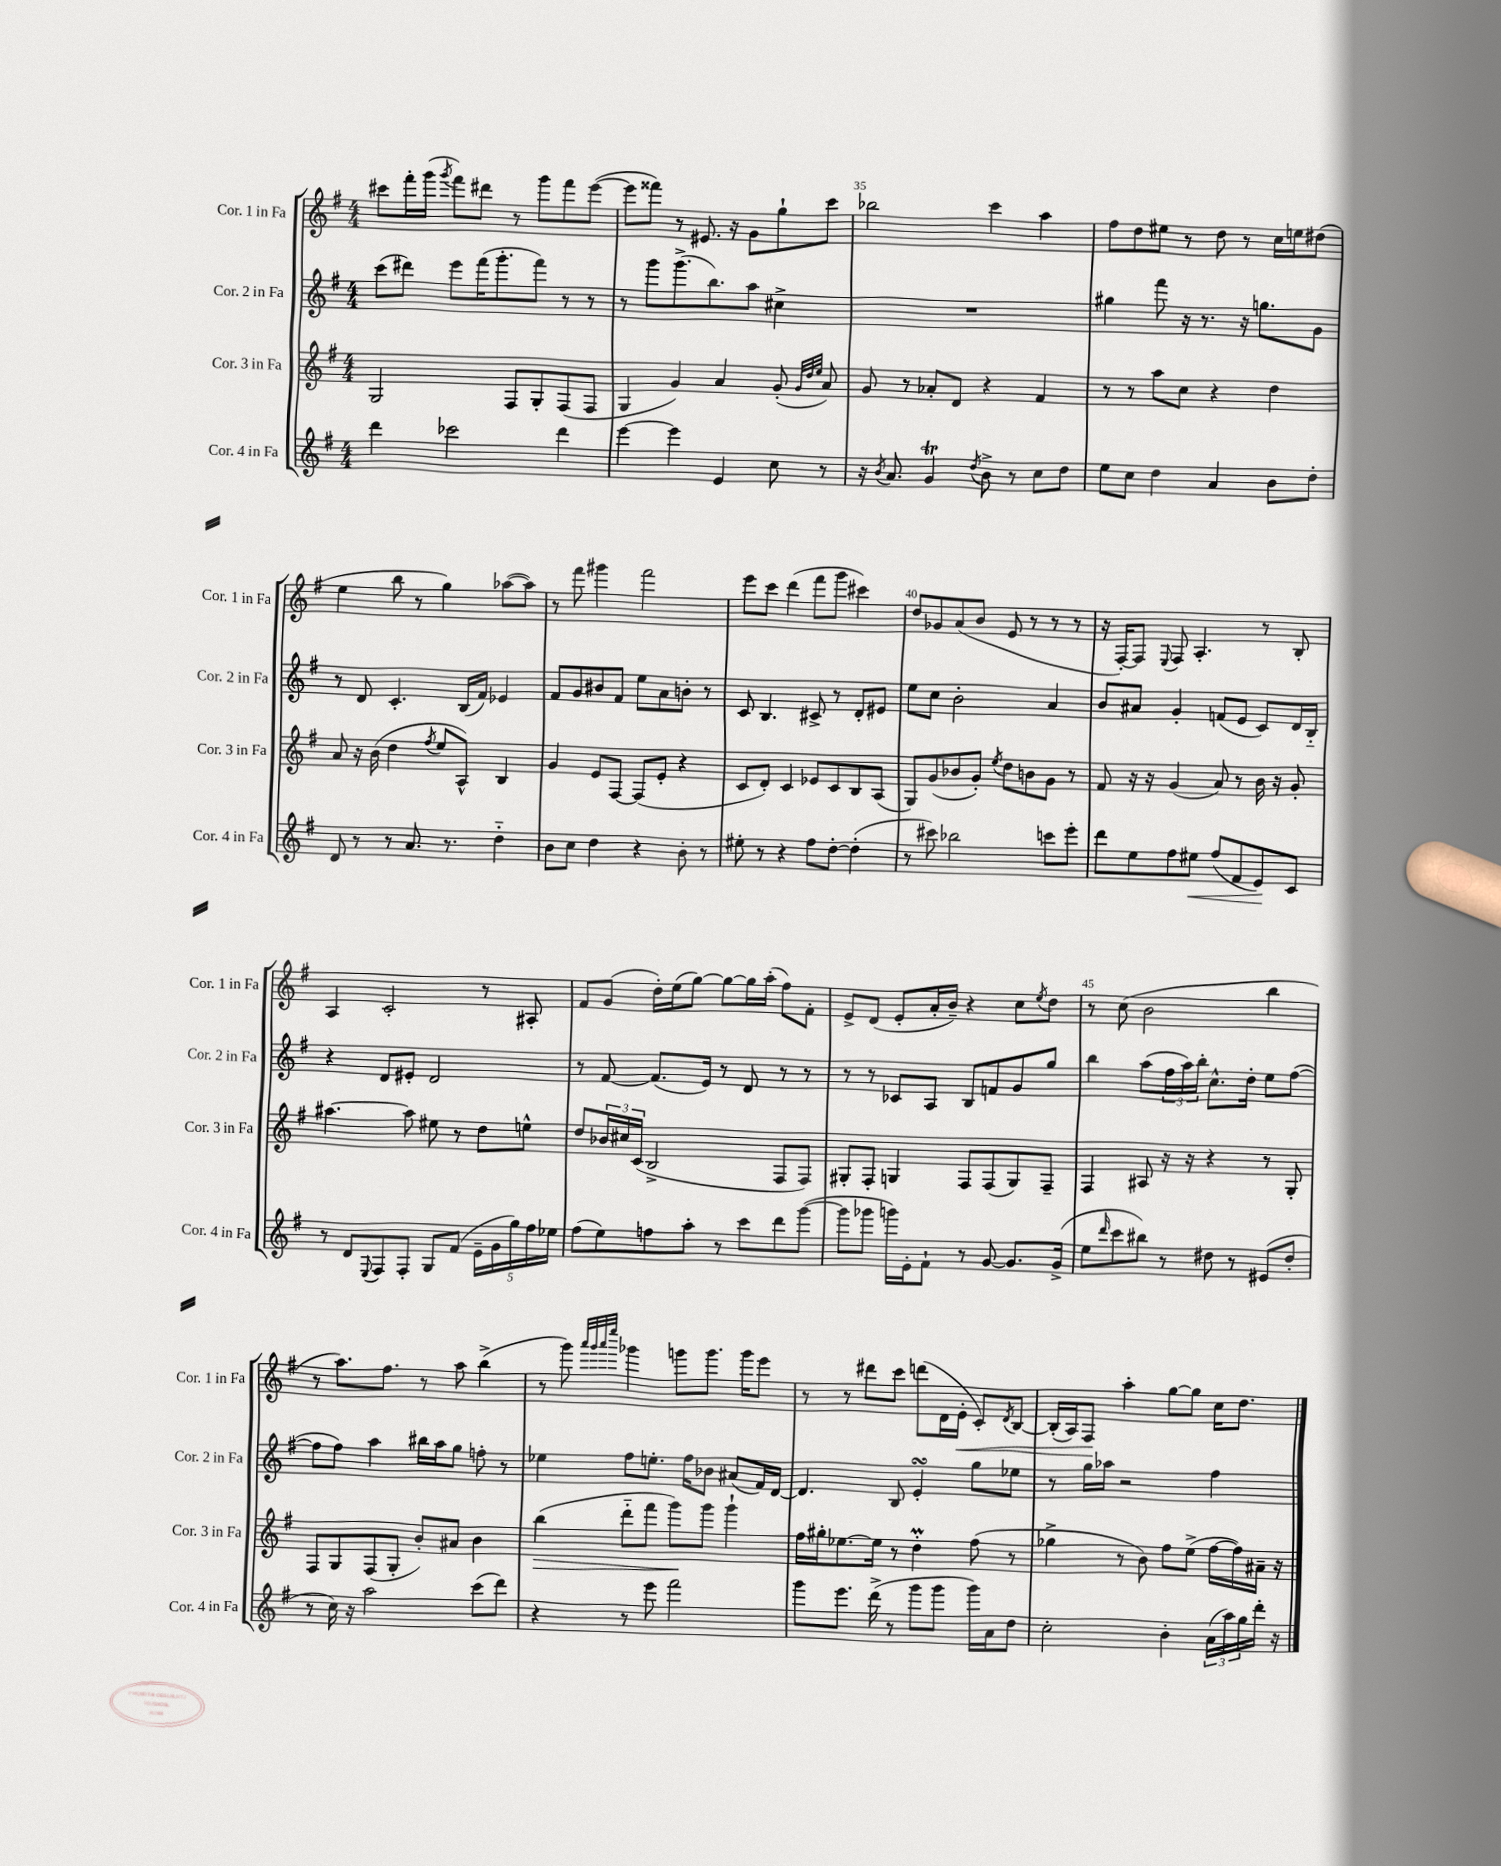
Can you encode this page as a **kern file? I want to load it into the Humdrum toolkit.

**kern	**kern	**kern	**kern
*staff4	*staff3	*staff2	*staff1
*clefG2	*clefG2	*clefG2	*clefG2
*k[f#]	*k[f#]	*k[f#]	*k[f#]
*M4/4	*M4/4	*M4/4	*M4/4
4ddd	2G	(8ccc	8ccc#
.	.	8ddd#)	16fff#'
.	.	.	(16ggg
.	.	.	8qggg
2ccc-	.	8eee	8fff#)
.	.	(16fff#	8ddd#
.	.	8.ggg'	.
.	8F#	.	8r
.	8G'	8fff#)	8ggg
4ddd	(8F#	8r	8fff#
.	8F#	8r	([8eee
=	=	=	=
[4eee	4G	8r	8eee]
.	.	8ggg	8fff##)
4eee]	4g)	(8.ggg^	8r
.	.	.	8.e#
.	.	8.bb)	.
4e	4a	.	.
.	.	.	16r
.	.	8aa	8g
8cc	(8g'	4cc#^	8gg`
.	32qqg	.	.
.	32qqdd	.	.
.	32qqee	.	.
8r	8a)	.	8ccc
=	=	=	=
16r	8g	1r	2bb-
8qb	.	.	.
8.a	.	.	.
.	8r	.	.
4g	8a-'	.	.
.	8d	.	.
8qdd	.	.	.
8b^	4r	.	4ccc
8r	.	.	.
8cc	4f#	.	4aa
8dd	.	.	.
=	=	=	=
8ee	8r	4gg#	8ff#
8cc	8r	.	8dd
4dd	8aa	8fff#	8ee#
.	8cc	16r	8r
.	.	8.r	.
4a	4r	.	8dd
.	.	16r	8r
.	.	8.gg	.
8b	4dd	.	16cc
.	.	.	16ee
8dd'	.	8g	(8dd#
=	=	=	=
8d	8a	8r	4ee
8r	16r	8d	.
.	(16b	.	.
8r	4dd	4.c'	8bb
8.a	.	.	8r
.	8qff#	.	.
.	8ee	.	4gg)
8.r	.	.	.
.	8A^^)	(16B	.
.	.	16f#)	.
4dd'~	4B	4e-	([8aa-
.	.	.	8aa-])
=	=	=	=
8b	4g	8f#	8r
8cc	.	8g	8fff#
4dd	8e	8b#	4ggg#
.	[8F#	8f#	.
4r	(8F#]	8ee	2fff#
.	8e'	8a	.
8b'	4r	8b'	.
8r	.	8r	.
=	=	=	=
8ee#'	8c	8c	8eee
8r	8d')	4.B	8ccc
4r	4c	.	(4ddd
8ff#	8e-	8c#^	8fff#
[8dd'	8c	8r	8ggg
(4dd']	8B	8d'	4ccc#)
.	(8A	8e#	.
=	=	=	=
8r	8G)	8ee	8dd
8ccc#)	(8g	8cc	8g-
2bb-	8b-	2b'	(8a
.	8g')	.	8b
.	8qee	.	.
.	8dd	.	8e
.	8b	.	8r
8ccc	8g	4a	8r
8eee'	8r	.	8r
=	=	=	=
8ddd	8f#	8b	16r
.	.	.	[16F#')
8ee	16r	8a#	8F#]
.	16r	.	.
.	.	.	8qqE
8ff#	(4g	4g'	8F#
8ee#	.	.	4.A'
(8ff#	8a)	(8f	.
8f#	8r	8e	.
8e)	16b	8c)	8r
.	16r	.	.
8c	8g'	16d	8B'
.	.	16B'~	.
=	=	=	=
8r	[4.aa#	4r	4A
8d	.	.	.
8qqE	.	.	.
8F#	.	8d	2c'
8F#'	8aa#]	8e#'	.
8G	8ee#	2d	.
(8f#	8r	.	.
20e~	8dd	.	8r
20g	.	.	.
20gg)	.	.	.
.	8ee^^	.	8A#'
20ff#	.	.	.
20ee-	.	.	.
=	=	=	=
(8ff#	8dd	8r	8f#
8ee)	24b-	[8f#	(8g
.	24cc#	.	.
.	(24c	.	.
8ff	2B^	(8.f#]	16dd')
.	.	.	(16ee
8aa'	.	.	[8gg)
.	.	16e)	.
8r	.	8r	8gg_
8ccc	.	8d	16gg]
.	.	.	(16aa'
8ddd	8F#	8r	8ff#)
([8ggg	8F#)	8r	8f#'
=	=	=	=
8ggg]	8G#'	8r	8e^
8ggg-	8F#'	8r	(8d
16ggg)	4G	8c-	8e'
16e'	.	.	.
8f#`	.	8A	16a'
.	.	.	16b~)
8r	8F#	8B	4r
[8g	(8F#	8f	.
8.g]	8G)	8g	8cc
.	.	.	8qee
.	8F#~	8gg	8dd
(16g^	.	.	.
=	=	=	=
8ee	4F#	4bb	8r
16qqddd	.	.	.
8ccc	.	.	(8cc
8bb#)	8A#	(8aa	2b
8r	16r	24ff#	.
.	.	24aa)	.
.	16r	.	.
.	.	24bb'	.
8dd#	4r	8.cc^^	.
8r	.	.	.
.	.	16dd'	.
(8e#	8r	8ee	4bb
8dd#'	8G'	([8ff#	.
=	=	=	=
8r	8F#	8ff#]	8r
16cc)	8G	8ff#)	8.aa)
16r	.	.	.
2aa	(8F#	4aa	.
.	.	.	8.ff#
.	8G'	.	.
.	8b')	16bb#	8r
.	.	16aa	.
.	8a#	8gg	8aa
(8ccc	4b	8ff'	(4bb^
8ddd)	.	8r	.
=	=	=	=
4r	(4bb	4ee-	8r
.	.	.	8ggg)
.	.	.	32qqaaa
.	.	.	32qqggg
.	.	.	32qqaaa
.	.	.	32qqeeee
8r	8ddd'~	8ff#	4ggg-
8eee	8fff#	8.ee'	.
2fff#	8ggg)	.	8ggg
.	.	16ff#	.
.	8ggg	8b-	8.ggg
.	4ggg`	(8a#	.
.	.	.	16ggg
.	.	16f#)	8eee
.	.	[16d	.
=	=	=	=
8ggg	16ff#	4.d]	8r
.	16gg#'	.	.
8.eee	[8.ee-	.	8r
.	.	.	8ddd#
(16ddd^	16ee-]	.	.
8r	8r	8B	8ccc
8ggg	4dd'	4e'	(8ddd
8ggg	.	.	16d
.	.	.	16e'
16ggg)	(8ff#	8gg	8c')
16a	.	.	.
.	.	.	8qd
8dd	8r	8ee-	[8B
=	=	=	=
2cc'	4gg-^	8r	(16B']
.	.	.	16A)
.	.	16gg	8F#
.	.	16aa-	.
.	8r	2r	4aa'
.	8b)	.	.
4b'	8ff#	.	[8gg
.	(8ee^	.	8gg]
(24a	[16ff#	4ff#	16cc
24aa)	.	.	.
.	16ff#])	.	8.dd
24gg	.	.	.
16ddd'	16a#~	.	.
16r	16r	.	.
==	==	==	==
*-	*-	*-	*-
